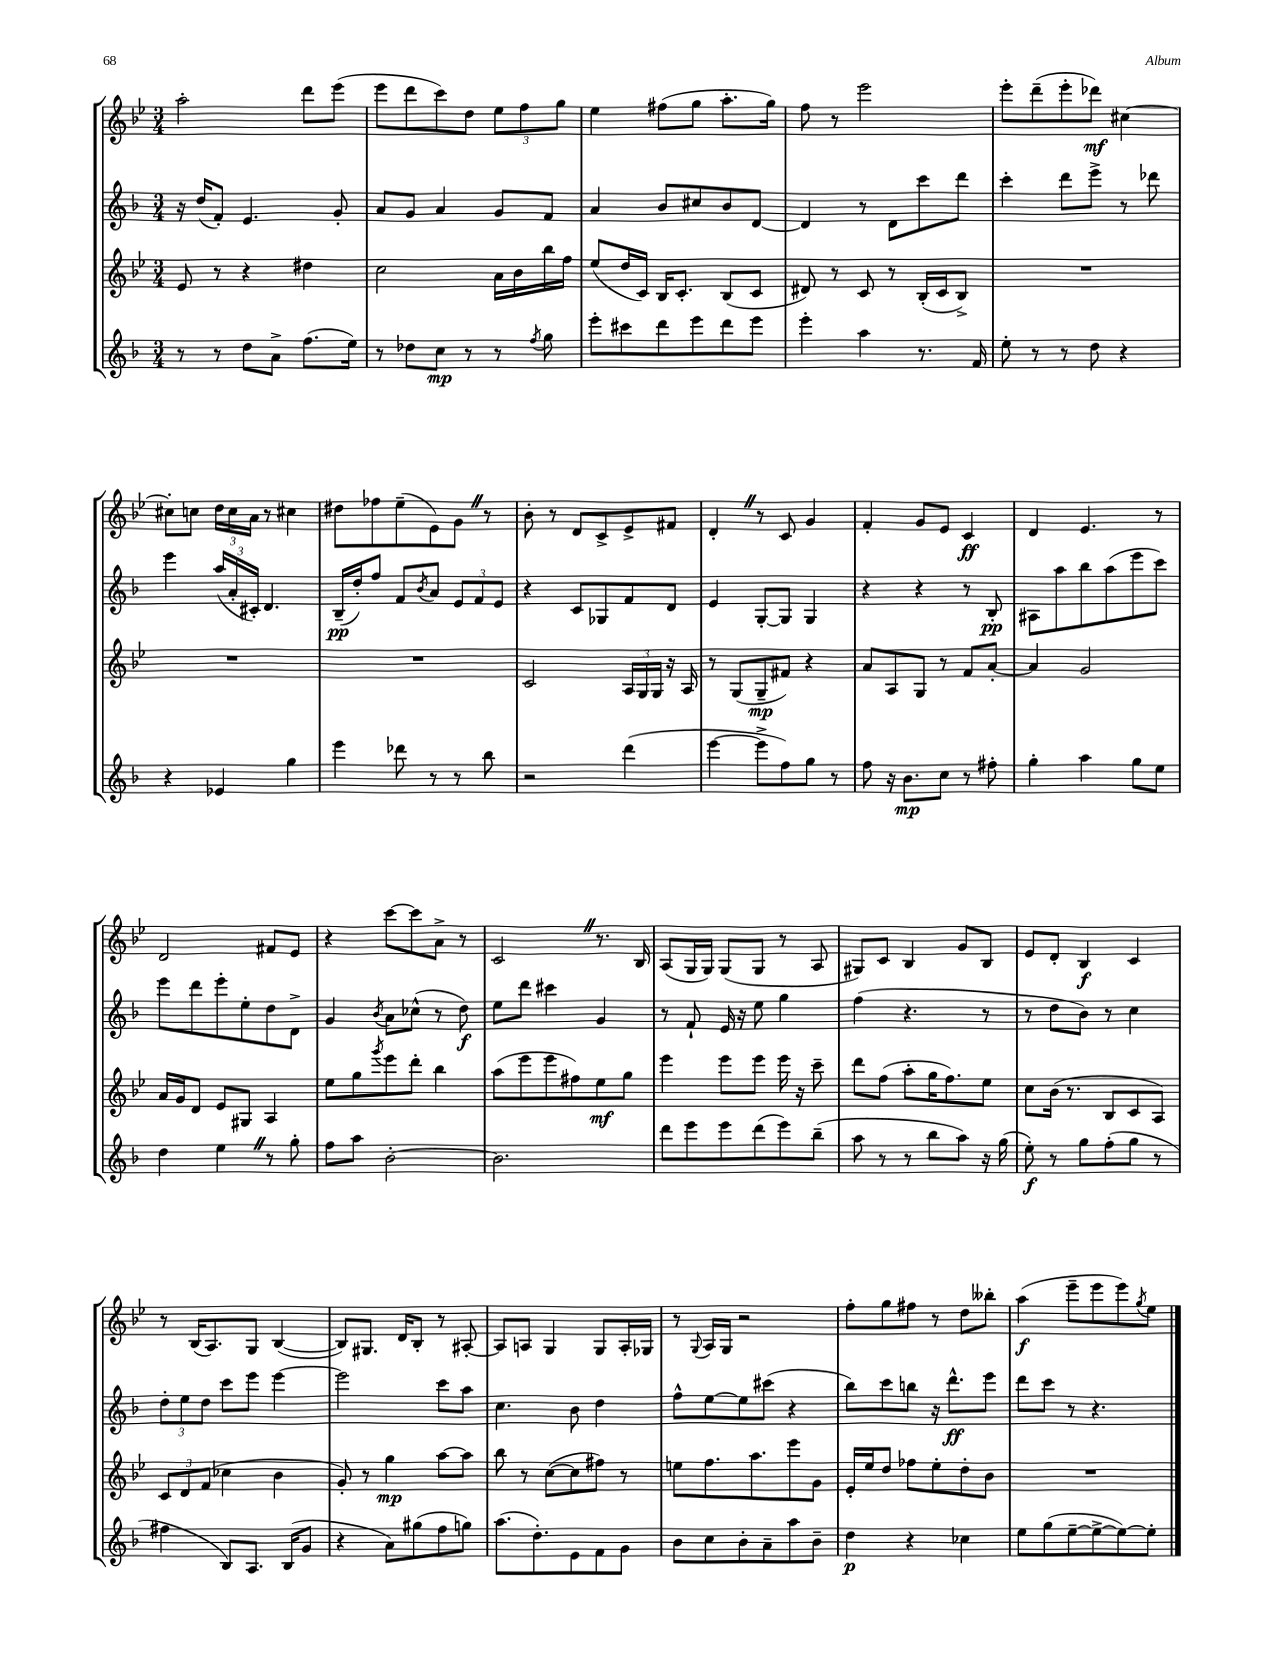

**kern	**kern	**kern	**kern
*staff4	*staff3	*staff2	*staff1
*clefG2	*clefG2	*clefG2	*clefG2
*k[b-]	*k[b-e-]	*k[b-]	*k[b-e-]
*M3/4	*M3/4	*M3/4	*M3/4
8r	8e-	16r	2aa'
.	.	(16dd	.
8r	8r	8f')	.
8dd	4r	4.e	.
8a^	.	.	.
(8.ff	4dd#	.	8ddd
.	.	8g'	(8eee-
16ee)	.	.	.
=	=	=	=
8r	2cc	8a	8eee-
8dd-	.	8g	8ddd
8cc	.	4a	8ccc)
8r	.	.	8dd
8r	16a	8g	12ee-
.	16b-	.	.
.	.	.	12ff
8qff	.	.	.
8gg	16bb-	8f	.
.	.	.	12gg
.	16ff	.	.
=	=	=	=
8eee'	(8ee-	4a	4ee-
8ccc#	16dd	.	.
.	16c)	.	.
8ddd	16B-	8b-	(8ff#
.	8.c'	.	.
8eee	.	8cc#	8gg
8ddd	(8B-	8b-	8.aa'
8eee	8c	[8d	.
.	.	.	16gg)
=	=	=	=
4eee'	8d#)	4d]	8ff
.	8r	.	8r
4aa	8c	8r	2eee-
.	8r	8d	.
8.r	(16B-'	8ccc	.
.	16c	.	.
.	8B-^)	8ddd	.
16f	.	.	.
=	=	=	=
8ee'	2.r	4ccc'	8eee-'
8r	.	.	(8ddd~
8r	.	8ddd	8eee-'
8dd	.	8eee^	8ddd-)
4r	.	8r	[4cc#
.	.	8ddd-	.
=	=	=	=
4r	2.r	4eee	8cc#']
.	.	.	8cc
4e-	.	(24aa	24dd
.	.	24a'	24cc
.	.	24c#')	24a
.	.	4.d	8r
4gg	.	.	4cc#
=	=	=	=
4eee	2.r	(16B-~	8dd#
.	.	16dd')	.
.	.	8ff	8ff-
8ddd-	.	8f	(8ee-~
.	.	8qb-	.
8r	.	8a	8e-)
8r	.	12e	8g
.	.	12f	.
8bb-	.	.	8r
.	.	12e	.
=	=	=	=
2r	2c	4r	8b-'
.	.	.	8r
.	.	8c	8d
.	.	8G-	8c^
(4ddd	24A	8f	8e-^
.	24G	.	.
.	24G	.	.
.	16r	8d	8f#
.	16A	.	.
=	=	=	=
[4eee	8r	4e	4d'
.	(8G	.	.
8eee^]	8G~	[8G'	8r
8ff)	8f#)	8G]	8c
8gg	4r	4G	4g
8r	.	.	.
=	=	=	=
8ff	8a	4r	4f'
16r	8A	.	.
8.b-	.	.	.
.	8G	4r	8g
8cc	8r	.	8e-
8r	8f	8r	4c
8ff#'	[8a'	8B-'	.
=	=	=	=
4gg'	4a]	8A#	4d
.	.	8aa	.
4aa	2g	8bb-	4.e-
.	.	(8aa	.
8gg	.	8eee	.
8ee	.	8ccc)	8r
=	=	=	=
4dd	16a	8eee	2d
.	16g	.	.
.	8d	8ddd	.
4ee	8e-	8eee'	.
.	8G#	8ee'	.
8r	4A	8dd	8f#
8gg'	.	8d^	8e-
=	=	=	=
8ff	8ee-	4g	4r
8aa	8gg	.	.
.	8qggg	8qb-	.
[2b-'	8eee-	8a	[8ccc
.	8ddd'	(8cc-^^	8ccc]
.	4bb-	8r	8a^
.	.	8dd)	8r
=	=	=	=
2.b-]	(8aa	8ee	2c
.	8eee-	8ddd	.
.	8eee-	4ccc#	.
.	8ff#)	.	.
.	8ee-	4g	8.r
.	8gg	.	.
.	.	.	16B-
=	=	=	=
8ddd	4eee-	8r	(8A
8eee	.	8f`	16G
.	.	.	16G)
8eee	8eee-	16e	(8G
.	.	16r	.
(8ddd	8eee-	8ee	8G
8eee)	16eee-	4gg	8r
.	16r	.	.
(8bb-~	8ccc~	.	8A
=	=	=	=
8aa	8ddd	(4ff	8G#)
8r	(8ff	.	8c
8r	8aa'	4.r	4B-
8bb-	16gg	.	.
.	8.ff)	.	.
8aa)	.	.	8g
16r	8ee-	8r	8B-
(16gg	.	.	.
=	=	=	=
8ee')	8cc	8r	8e-
8r	(16b-	8dd	8d'
.	8.r	.	.
8gg	.	8b-)	4B-
(8ff'	8B-	8r	.
8gg	8c	4cc	4c
8r	8A)	.	.
=	=	=	=
4ff#	12c	12dd'	8r
.	12d	12ee	.
.	.	.	(16B-
.	(12f	12dd	.
.	.	.	8.A)
8B-)	4cc-	8ccc	.
8.A	.	8eee	8G
.	4b-	[4eee	([4B-
(16B-	.	.	.
8g	.	.	.
=	=	=	=
4r	8g')	2eee]	8B-])
.	8r	.	8.G#
8a)	4gg	.	.
.	.	.	16d
(8gg#	.	.	8B-'
8ff	[8aa	8ccc	8r
8gg)	8aa]	8aa	[8A#'
=	=	=	=
(8.aa	8bb-	4.cc	8A#]
.	8r	.	8A
8.dd')	.	.	.
.	([8cc	.	4G
8e	8cc]	8b-	.
8f	8ff#)	4dd	8G
8g	8r	.	16A'
.	.	.	16G-
=	=	=	=
8b-	8ee	8ff^^	8r
.	.	.	8qqG
8cc	8.ff	[8ee	16A
.	.	.	16G
8b-'	.	8ee]	2r
.	8.aa	.	.
8a~	.	(8ccc#	.
8aa	8eee-	4r	.
8b-~	8g	.	.
=	=	=	=
4dd	16e-'	8bb-)	8ff'
.	16ee-	.	.
.	8dd	8ccc	8gg
4r	8ff-	8bb	8ff#
.	8ee-'	16r	8r
.	.	8.ddd^^	.
4cc-	8dd'	.	8dd
.	8b-	8eee	8bb--'
=	=	=	=
8ee	2.r	8ddd	(4aa
(8gg	.	8ccc	.
[8ee~	.	8r	8eee-~
8ee^_	.	4.r	8eee-
8ee_)	.	.	8eee-)
.	.	.	8qgg
8ee']	.	.	8ee-
==	==	==	==
*-	*-	*-	*-
